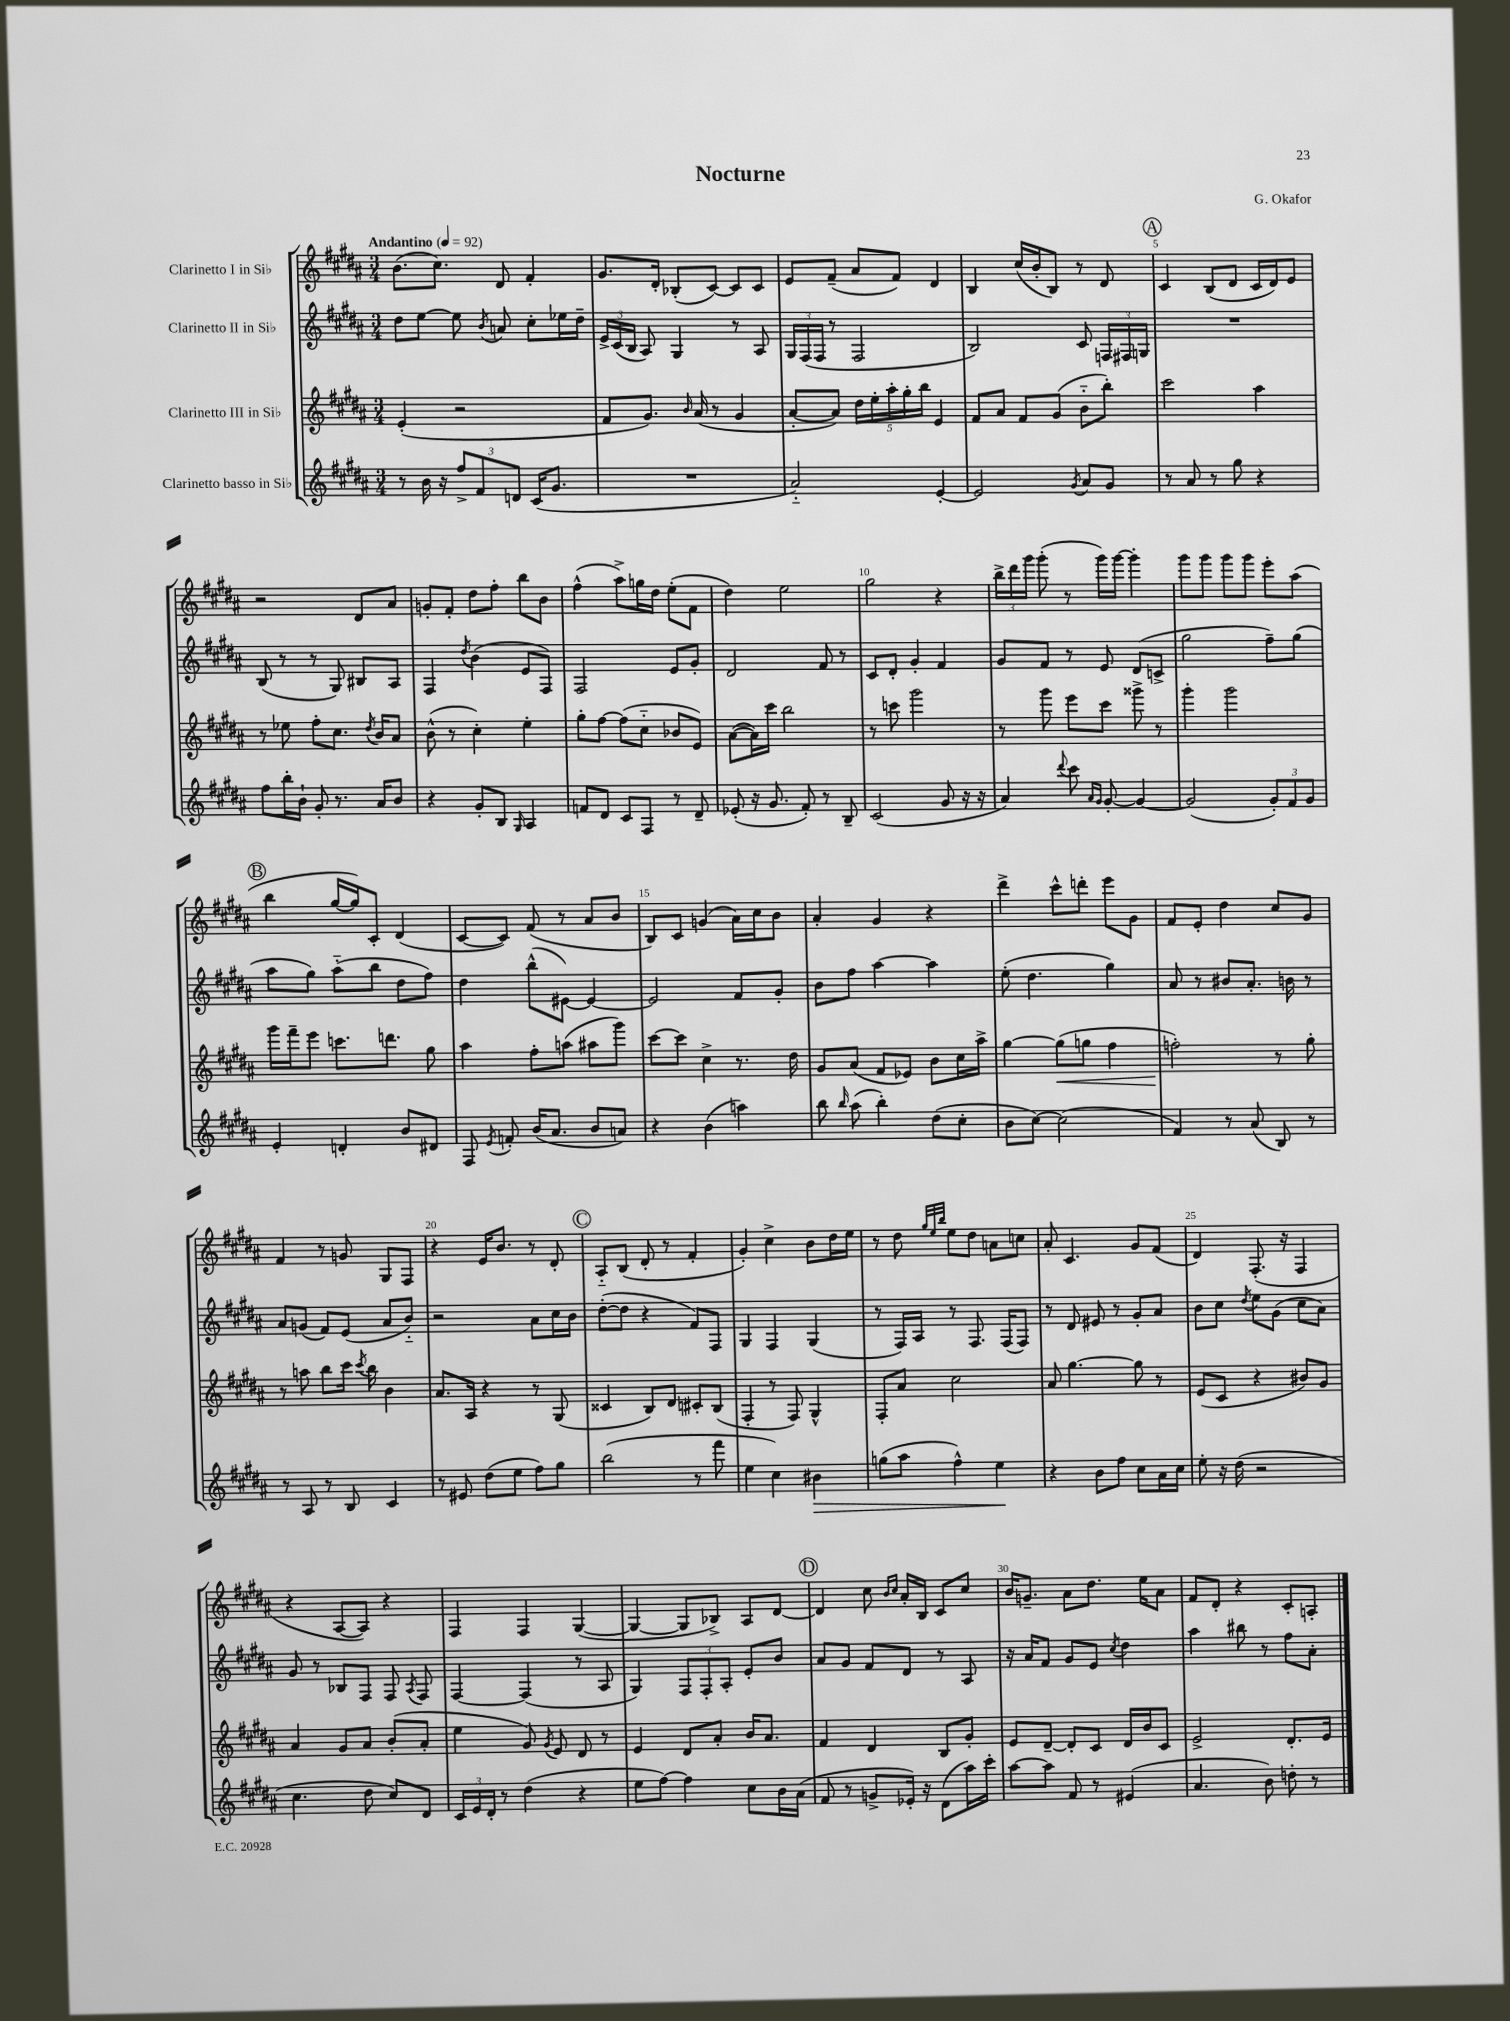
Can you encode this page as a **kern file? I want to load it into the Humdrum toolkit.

**kern	**dynam	**kern	**dynam	**kern	**kern
*part4	*part4	*part3	*part3	*part2	*part1
*staff4	*staff4	*staff3	*staff3	*staff2	*staff1
*I"Clarinetto basso in Si♭	*	*I"Clarinetto III in Si♭	*	*I"Clarinetto II in Si♭	*I"Clarinetto I in Si♭
*clefG2	*	*clefG2	*	*clefG2	*clefG2
*k[f#c#g#d#a#]	*	*k[f#c#g#d#a#]	*	*k[f#c#g#d#a#]	*k[f#c#g#d#a#]
*M3/4	*	*M3/4	*	*M3/4	*M3/4
*MM92	*	*MM92	*	*MM92	*MM92
=1	=1	=1	=1	=1	=1
!	!	!	!	!	!LO:TX:a:B:t=Andantino
8r	.	(4e'/	.	8dd#\L	(8.b\L
16b\	.	.	.	[8ee\J	.
16r	.	.	.	.	8.cc#\J)
12ff#^/L	.	2r	.	8ee\]	.
12f#/	.	.	.	.	.
.	.	.	.	8qb/	.
.	.	.	.	8an/	8d#/
12dn/J	.	.	.	.	.
(16c#/KL	.	.	.	8cc#'\L	4f#'/
8.g#/J	.	.	.	.	.
.	.	.	.	16ee-X\L	.
.	.	.	.	16dd#~\JJ	.
=2	=2	=2	=2	=2	=2
2.r	.	8f#/L	.	24e^/LL	8.g#/L
.	.	.	.	(24c#/	.
.	.	.	.	24B/JJ	.
.	.	8.g#/J)	.	8A#/)	.
.	.	.	.	.	16d#'/Jk
.	.	.	.	4G#/	(8B-X'/L
.	.	16qqb/	.	.	.
.	.	(16a#/	.	.	.
.	.	8r	.	.	[8c#/J)
.	.	4g#/	.	8r	8c#/L]
.	.	.	.	8A#/	8c#/J
=3	=3	=3	=3	=3	=3
2a#/)	.	[8a#'/L	.	24G#/LL	8e/L
.	.	.	.	(24F#/	.
.	.	.	.	24F#/JJ	.
.	.	8a#/J])	.	8r	(8f#~/J
.	.	20dd#\LL	.	2F#/	8a#/L
.	.	20ee'\	.	.	.
.	.	20aa#'\	.	.	.
.	.	.	.	.	8f#/J)
.	.	20gg#'\	.	.	.
.	.	20bb\JJ	.	.	.
[4e'/	.	4e/	.	.	4d#/
=4	=4	=4	=4	=4	=4
2e/]	.	8f#/L	.	2B/)	4B/
.	.	8a#/J	.	.	.
.	.	8f#/L	.	.	(16cc#/LL
.	.	.	.	.	16b'/J
.	.	(8g#/J	.	.	8B/J)
8qg#/	.	.	.	.	.
8a#/L	.	8b\L	.	8c#/	8r
8g#/J	.	8bb'\J)	.	24Fn/LL	8d#/
.	.	.	.	24F#X/	.
.	.	.	.	24Gn/JJ	.
!!LO:REH:place=s1:t=A
=5	=5	=5	=5	=5	=5
8r	.	2ccc#\	.	2.r	4c#/
8a#/	.	.	.	.	.
8r	.	.	.	.	(8B/L
8gg#\	.	.	.	.	8d#/J
4r	.	4aa#\	.	.	16c#/LL
.	.	.	.	.	16d#/J)
.	.	.	.	.	8e/J
!!LO:LB:g=z
=6	=6	=6	=6	=6	=6
8ff#\L	.	8r	.	(8B/	2r
16bb'\L	.	8ee-X\	.	8r	.
16b`\JJ	.	.	.	.	.
8g#'/	.	8ff#'\L	.	8r	.
8.r	.	8.cc#\J	.	8G#/)	.
.	.	.	.	8B#X/L	8d#/L
.	.	8qdd#/	.	.	.
16a#/KL	.	16b/KL	.	.	.
8b/J	.	8a#/J	.	8A#/J	8a#/J
=7	=7	=7	=7	=7	=7
4r	.	(8b^^\	.	4F#/	8gn'/L
.	.	8r	.	.	8f#'/J
.	.	.	.	8qdd#/	.
8g#'/L	.	4cc#'\)	.	(4b\	8dd#\L
8B/J	.	.	.	.	8ff#'\J
16qqG#/	.	.	.	.	.
4A#/	.	4ee'\	.	8e/L	8bb\L
.	.	.	.	8F#/J)	8b\J
=8	=8	=8	=8	=8	=8
8fn/L	.	8gg#'\L	.	2F#/	(4ff#^^\
8d#/J	.	[8ff#\J	.	.	.
8c#/L	.	(8ff#\L]	.	.	8aa#^\L)
8F#/J	.	8cc#\J	.	.	16ggn\L
.	.	.	.	.	16dd#\JJ
8r	.	8b-X/L	.	8e/L	(8ee'\L
8d#~/	.	8e/J)	.	8g#'/J	8f#\J
=9	=9	=9	=9	=9	=9
(8e-X'/	.	([8a#\L	.	2d#/	4dd#\)
16r	.	16a#\L])	.	.	.
8.g#/	.	16ccc#\JJ	.	.	.
.	.	2bb\	.	.	2ee\
8f#'/)	.	.	.	.	.
8r	.	.	.	8f#/	.
8B~/	.	.	.	8r	.
=10	=10	=10	=10	=10	=10
(2c#/	.	8r	.	8c#/L	2gg#\
.	.	8cccn\	.	8d#'/J	.
.	.	2ggg#\	.	4g#'/	.
8g#/	.	.	.	4f#/	4r
16r	.	.	.	.	.
16r	.	.	.	.	.
=11	=11	=11	=11	=11	=11
4a#/)	.	8r	.	8g#/L	24bb^\LL
.	.	.	.	.	24ddd#\
.	.	.	.	.	24ggg#\JJ
.	.	8ggg#\	.	8f#/J	(8ggg#'\
8qqddd#/	.	.	.	.	.
8ccc#\	.	8eee\L	.	8r	8r
16qqa#/LL	.	.	.	.	.
16qqg#/JJ	.	.	.	.	.
[8g#'/	.	8ccc#\J	.	8e/	16ggg#\LL)
.	.	.	.	.	[16ggg#\JJ
4g#/_	.	8ggg##X^\	.	(8d#/L	4ggg#'\]
.	.	8r	.	8cn^/J	.
=12	=12	=12	=12	=12	=12
(2g#/]	.	4ggg#'\	.	2gg#\	8ggg#\L
.	.	.	.	.	8ggg#\J
.	.	2ggg#\	.	.	8ggg#\L
.	.	.	.	.	8ggg#\J
12g#'/L)	.	.	.	8ff#~\L)	8eee'\L
12f#/	.	.	.	.	.
.	.	.	.	(8gg#\J	(8aa#\J
12g#/J	.	.	.	.	.
!!LO:LB:g=z
!!LO:REH:place=s1:t=B
=13	=13	=13	=13	=13	=13
4e'/	.	16ggg#\LL	.	8aa#\L	4bb\
.	.	16fff#~\J	.	.	.
.	.	8eee\J	.	8gg#\J)	.
4dn'/	.	8.cccn\L	.	(8aa#\L	[16gg#/LL
.	.	.	.	.	16gg#/J])
.	.	.	.	8bb\J	8c#'/J
.	.	8.dddn\J	.	.	.
8b/L	.	.	.	8dd#\L	(4d#/
8d#X/J	.	8gg#\	.	8ff#\J)	.
=14	=14	=14	=14	=14	=14
8F#/	.	4aa#\	.	4dd#\	[8c#/L
8qe/	.	.	.	.	.
8fn'/	.	.	.	.	8c#/J])
(16b/KL	.	8ff#'\L	.	(8bb^^\L	(8f#/
8.a#/J	.	.	.	.	.
.	.	(8aan\J	.	[8e#X\J)	8r
8b/L	.	8aa#X\L	.	4e#/_	8a#/L
8an/J)	.	8ggg#\J)	.	.	8b/J
=15	=15	=15	=15	=15	=15
4r	.	[8ccc#\L	.	2e#/]	8B/L)
.	.	8ccc#\J]	.	.	8c#/J
(4b\	.	4cc#^\	.	.	(4gn/
4aan\)	.	8.r	.	8f#/L	16a#\LL)
.	.	.	.	.	16cc#\J
.	.	.	.	8g#'/J	8b\J
.	.	16dd#\	.	.	.
=16	=16	=16	=16	=16	=16
8bb\	.	8g#/L	.	8b\L	4a#'/
16qqbb/	.	.	.	.	.
(8aa#\	.	(8a#/J	.	8ff#\J	.
4bb'\)	.	8f#/L	.	[4aa#\	4g#/
.	.	8e-X/J)	.	.	.
(8dd#\L	.	8b\L	.	4aa#\]	4r
8cc#'\J	.	16cc#\L	.	.	.
.	.	16aa#^\JJ	.	.	.
=17	=17	=17	=17	=17	=17
8b\L	.	[4gg#\	.	(8ee'\	4ddd#^\
[8cc#\J)	.	.	.	4.dd#\	.
!	!	!	!LO:HP:b	!	!
(2cc#\]	.	(8gg#\L]	<	.	8ccc#^^\L
.	.	8ggn\J	.	.	8dddn'\J
.	.	4ff#\	.	4gg#\)	8eee\L
.	.	.	.	.	8g#\J
=18	=18	=18	=18	=18	=18
4f#/)	.	2ffn'\)	.	8a#/	8f#/L
.	.	.	.	8r	8e'/J
8r	.	.	.	8b#X/L	4dd#\
(8a#/	.	.	.	8.a#'/J	.
8B/)	.	8r	[	.	8cc#/L
.	.	.	.	16bn\	.
8r	.	8gg#'\	.	8r	8g#/J
!!LO:LB:g=z
=19	=19	=19	=19	=19	=19
8r	.	8r	.	8a#/L	4f#/
8A#/	.	8aan\	.	(8gn/J	.
8r	.	8bb\L	.	8f#/L)	8r
8B/	.	16ccc#\Jk	.	(8e/J	8gn/
.	.	8qccc#/	.	.	.
.	.	16bb\	.	.	.
4c#/	.	4b\	.	8a#/L	8G#/L
.	.	.	.	8b/J)	8F#/J
=20	=20	=20	=20	=20	=20
8r	.	8.a#/L	.	2r	4r
8e#X/	.	.	.	.	.
.	.	16A#/Jk	.	.	.
(8dd#\L	.	4r	.	.	16e/KL
.	.	.	.	.	8.b/J
8ee\J	.	.	.	.	.
8ff#\L)	.	8r	.	8a#\L	8r
8gg#\J	.	(8G#/	.	16cc#\L	8d#'/
.	.	.	.	16b\JJ	.
!!LO:REH:place=s1:t=C
=21	=21	=21	=21	=21	=21
(2bb\	.	4c##X/	.	([8dd#'\L	8A#/L
.	.	.	.	8dd#\J]	(8B/J
.	.	8B/L)	.	4r	8d#'/
.	.	8d#/J	.	.	8r
8r	.	8c#X'/L	.	8f#/L)	4f#'/
8fff#\	.	(8B/J	.	8F#/J	.
=22	=22	=22	=22	=22	=22
4ee\	.	4F#'/	.	4G#/	4g#'/)
4cc#\)	.	8r	.	4F#/	4cc#^\
.	.	8F#/)	.	.	.
!	!LO:HP:b	!	!	!	!
4b#X\	>	4G#^^/	.	(4G#/	8b\L
.	.	.	.	.	16dd#\L
.	.	.	.	.	16ee\JJ
=23	=23	=23	=23	=23	=23
(8ggn\L	.	8F#'/L	.	8r	8r
8aa#\J	.	8a#/J	.	16F#/LL)	8dd#\
.	.	.	.	16A#/JJ	.
.	.	.	.	.	32qqgg#/LLL
.	.	.	.	.	32qqee/
.	.	.	.	.	32qqbb/JJJ
4ff#^^\)	.	2cc#\	.	8r	8ee\L
.	.	.	.	8.F#/	8dd#\J
4ee\	.	.	.	.	8an\L
.	.	.	.	(16F#/KL	.
.	.	.	.	8F#/J)	8ccn\J
.	]	.	.	.	.
=24	=24	=24	=24	=24	=24
4r	.	8a#/	.	8r	8a#'/
.	.	[4.gg#\	.	8d#/	4.c#/
8b\L	.	.	.	8e#X/	.
8ff#\J	.	.	.	8r	.
8cc#\L	.	8gg#\]	.	8g#'/L	8g#/L
16a#\L	.	8r	.	8a#/J	(8f#/J
16cc#\JJ	.	.	.	.	.
=25	=25	=25	=25	=25	=25
8ee'\	.	(8e/L	.	8b\L	4d#/)
16r	.	8c#/J	.	8cc#\J	.
(16dd#\	.	.	.	.	.
.	.	.	.	8qdd#/	.
2r	.	4r	.	8ee\L	(8.F#'/
.	.	.	.	(8g#\J	.
.	.	.	.	.	16r
.	.	8b#X/L)	.	8cc#\L	4F#/
.	.	8g#/J	.	8a#\J)	.
!!LO:LB:g=z
=26	=26	=26	=26	=26	=26
4.cc#\	.	4a#/	.	8g#/	4r
.	.	.	.	8r	.
.	.	8g#/L	.	8B-X/L	[8A#/L
8dd#\	.	8a#/J	.	8F#/J	8A#/J])
8cc#/L)	.	(8b'/L	.	8F#/	4r
.	.	.	.	8qA#/	.
8d#/J	.	8a#'/J	.	8F#/	.
=27	=27	=27	=27	=27	=27
24c#/LL	.	4ee\	.	[4F#/	4F#/
24e/	.	.	.	.	.
24d#'/JJ	.	.	.	.	.
8r	.	.	.	.	.
(4dd#\	.	8g#/)	.	(4F#/]	4F#/
.	.	8qg#/	.	.	.
.	.	8e/	.	.	.
4r	.	8d#/	.	8r	([4G#/
.	.	8r	.	8A#/	.
=28	=28	=28	=28	=28	=28
8ee\L	.	4e/	.	4G#/)	4G#/_
[8ff#\J)	.	.	.	.	.
4ff#\]	.	8d#/L	.	12F#/L	8G#/L]
.	.	.	.	12F#'/	.
.	.	8a#'/J	.	.	8B-X^/J)
.	.	.	.	12A#'/J	.
8cc#\L	.	16b/KL	.	8e'/L	8A#/L
.	.	8.a#/J	.	.	.
16b\L	.	.	.	8b/J	[8d#/J
(16a#\JJ	.	.	.	.	.
!!LO:REH:place=s1:t=D
=29	=29	=29	=29	=29	=29
8f#/	.	4f#/	.	8a#/L	4d#/]
8r	.	.	.	8g#/J	.
8gn^/L	.	4d#/	.	8f#/L	8cc#\
.	.	.	.	.	16qqb/LL
.	.	.	.	.	16qqcc#/JJ
16e-X'/Jk)	.	.	.	8d#/J	16a#'/LL
16r	.	.	.	.	16B/JJ
(8d#\L	.	8B/L	.	8r	8c#/L
16aa#\L)	.	8g#'/J	.	8A#/	8cc#/J
16ccc#'\JJ	.	.	.	.	.
=30	=30	=30	=30	=30	=30
[8aa#\L	.	8e/L	.	16r	16b/KL
.	.	.	.	16a#/KL	8.gn~/J
8aa#\J]	.	[8d#~/J	.	8f#/J	.
8f#/	.	8d#'/L]	.	8g#/L	8a#\L
8r	.	8c#/J	.	8e/J	8.dd#\J
.	.	.	.	8qcc#/	.
(4e#X/	.	16d#/LL	.	4dd#\	.
.	.	16b/J	.	.	16ee\KL
.	.	8c#/J	.	.	8a#\J
=31	=31	=31	=31	=31	=31
4.a#/	.	2e^/	.	4aa#\	8f#/L
.	.	.	.	.	8d#'/J
.	.	.	.	8bb#X\	4r
8b\)	.	.	.	8r	.
8ddn'\	.	8.d#'/L	.	8ff#\L	8c#'/L
8r	.	.	.	8a#'\J	8An'/J
.	.	16e/Jk	.	.	.
==	==	==	==	==	==
*-	*-	*-	*-	*-	*-
